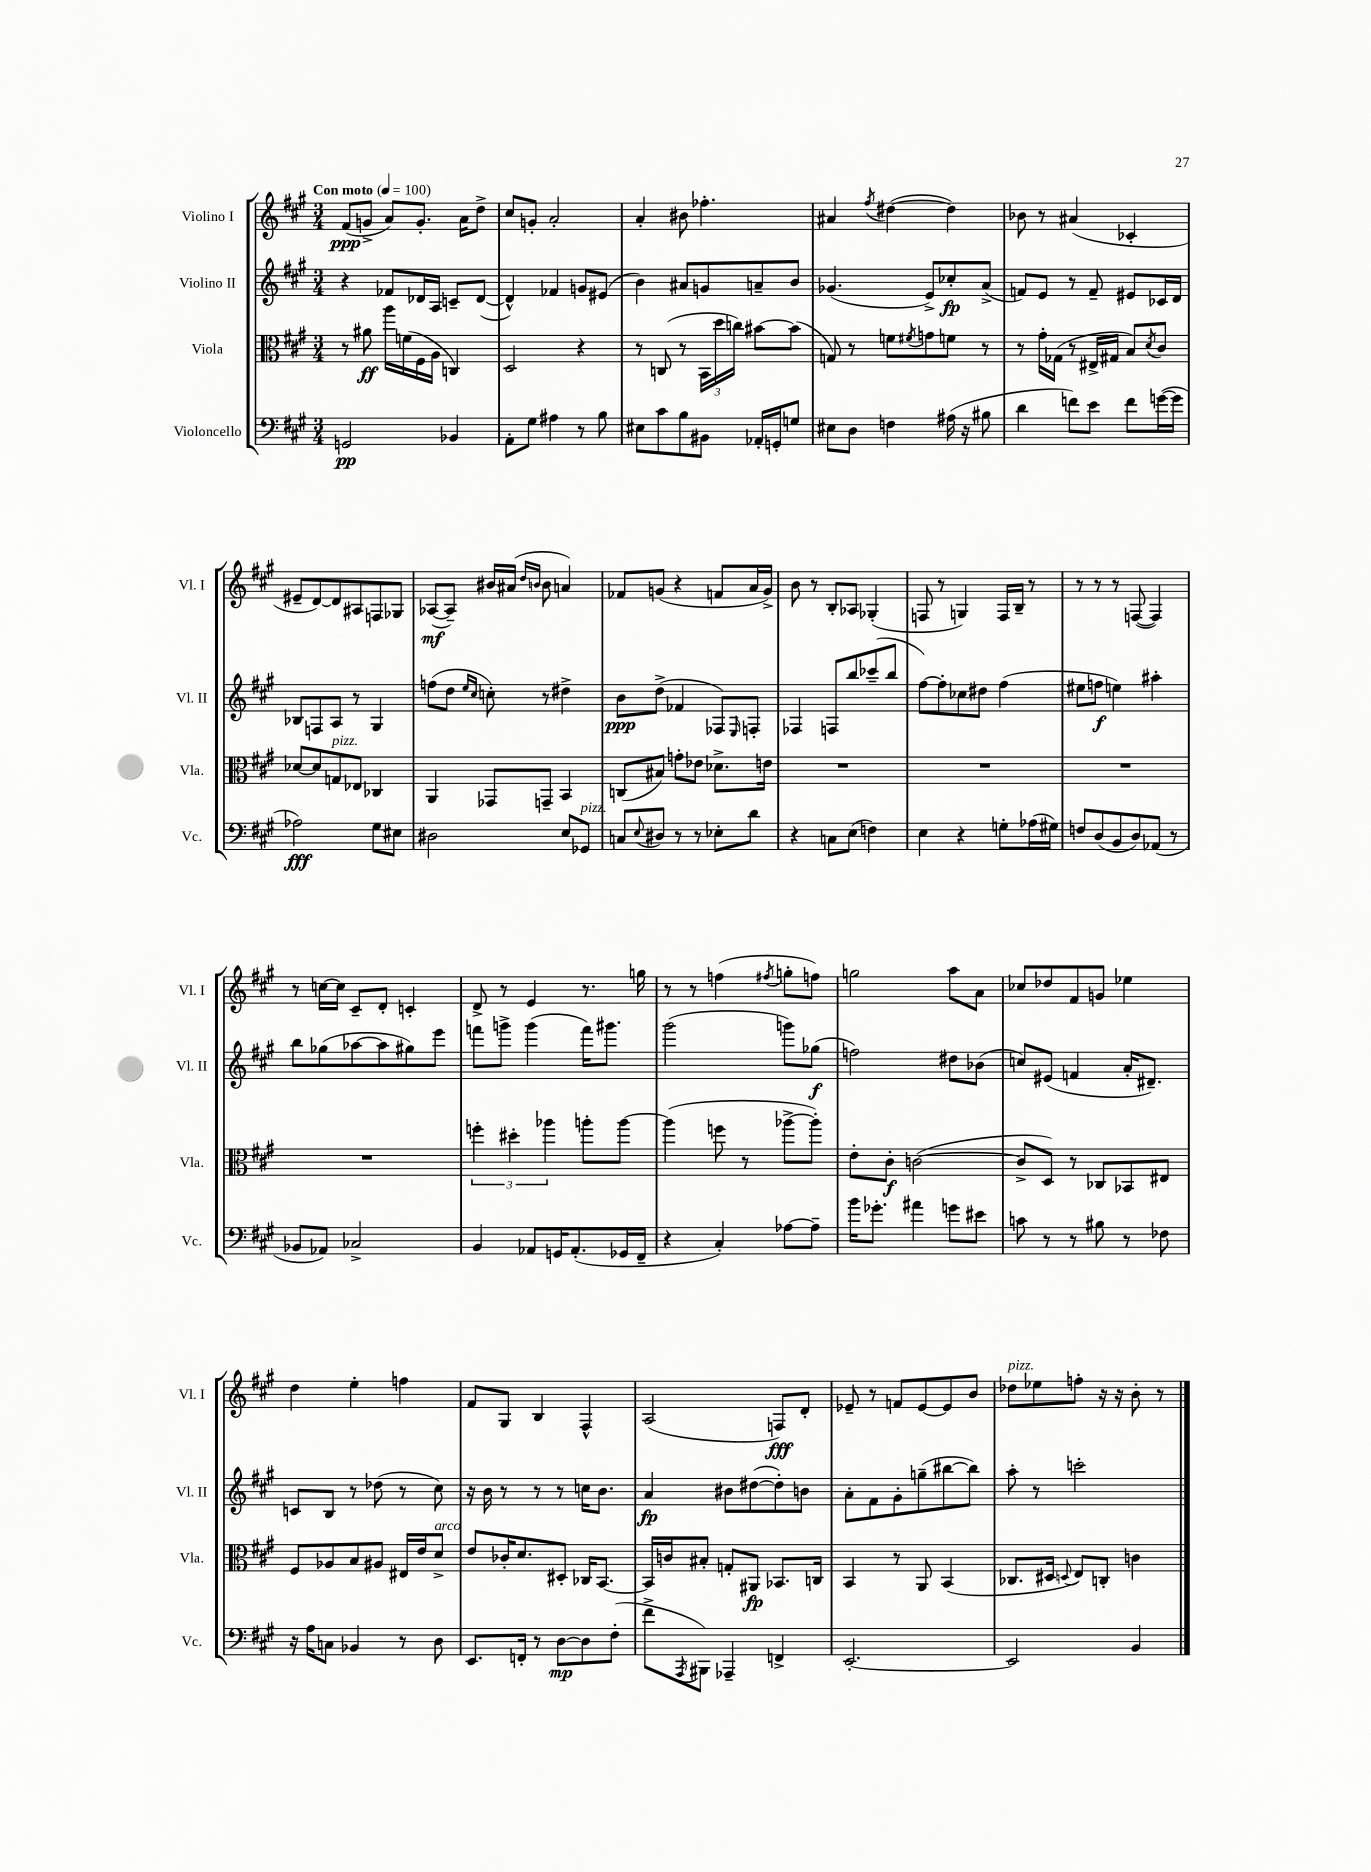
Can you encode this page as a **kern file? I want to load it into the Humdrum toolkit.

**kern	**kern	**kern	**kern
*staff4	*staff3	*staff2	*staff1
*clefF4	*clefC3	*clefG2	*clefG2
*k[f#c#g#]	*k[f#c#g#]	*k[f#c#g#]	*k[f#c#g#]
*M3/4	*M3/4	*M3/4	*M3/4
*MM100	*MM100	*MM100	*MM100
2GG	8r	4r	(8f#
.	8a#	.	8g^
.	16aa	8f-	8a)
.	(16f	.	.
.	16F#	16d-	8.g'
.	16A	16A	.
4BB-	4C)	8c~	.
.	.	.	16a
.	.	([8d-	8dd^
=	=	=	=
8AA'	2D	4d-^^])	8cc#
8G#	.	.	8g'
4A#	.	4f-	2a'
8r	4r	8g	.
8B	.	(8e#	.
=	=	=	=
8E#	8r	4b)	4a'
8c#	(8C	.	.
8B	8r	8a#	8b#
8BB#	24BB	8g	4.ff-'
.	24dd	.	.
.	24cc)	.	.
16AA-'	[8b#	8a~	.
16GG'	.	.	.
8G	(8b#]	8b	.
=	=	=	=
8E#	8G)	(4.g-	4a#
8D	8r	.	.
.	.	.	8qff#
4F	8f	.	([4dd#
.	8qf#	.	.
.	8g	8e^)	.
(16A#	8f	8cc-'	4dd#])
16r	.	.	.
8B#	8r	(8a^	.
=	=	=	=
4d	8r	8f)	8b-
.	16g#'	8e	8r
.	(16G-	.	.
8f)	8r	8r	(4a#
8e	16E#^	8f~	.
.	16G#	.	.
8f	8B)	8e#	4c-'
.	8qd	.	.
([16g	8c#	16c-	.
16g]	.	16d	.
=	=	=	=
2A-)	[8d-	8B-	8e#~
.	8d-]	8F	[8d)
.	8G	8A	8d]
.	8E-	8r	8A#
8G#	4C-	4G#	8F
8E#	.	.	8G-
=	=	=	=
2D#	4AA	(8ff	([8A-
.	.	8dd	8A-~])
.	.	16qqee	.
.	.	16qqcc#	.
.	8GG-	8cc')	16b#
.	.	.	(16a#
.	.	.	16qqdd
.	.	.	16qqb
.	8GG~	8r	8b
8E	4BB	4dd#^	4a)
8GG-	.	.	.
=	=	=	=
8C	(8C	8b	8f-
8qqE	.	.	.
8D#	8B#)	(8dd^	(8g
8r	8g'	4f-	4r
8r	8e-	.	.
8E-'	8.d-^	8F-)	8f
.	.	16qqE	.
8d	.	8F'	16a
.	16e	.	16g^)
=	=	=	=
4r	2.r	4F-	8b
.	.	.	8r
8C	.	8F	8B'
(8E	.	8bb	8A-
4F)	.	(8ccc-~	(4G-'
.	.	8bb	.
=	=	=	=
4E	2.r	[8ff#)	8F
.	.	8ff#']	8r
4r	.	8cc-	4G)
.	.	8dd#	.
8G'	.	(4ff#	16F
.	.	.	16B~
(16A-	.	.	8r
16G#)	.	.	.
=	=	=	=
8F	2.r	8ee#	8r
(8D	.	8ff	8r
8BB	.	4ee)	8r
8D)	.	.	([8F
(8AA-	.	4aa#'	4F])
8r	.	.	.
=	=	=	=
8BB-	2.r	8bb	8r
8AA-)	.	(8gg-	[16cc
.	.	.	16cc]
2C-^	.	[8aa-	8c#~
.	.	8aa-]	8d'
.	.	8gg#)	4c'
.	.	8eee	.
=	=	=	=
4BB	6ff'	8fff	8d^
.	.	8ggg^	8r
.	6dd#'	.	.
8AA-	.	(4ggg	4e
.	6aa-	.	.
16GG	.	.	.
(8.AA-'	.	.	.
.	8aa'	16fff)	8.r
.	.	8.ggg#	.
16GG-	[8aa	.	.
16FF#~	.	.	16gg
=	=	=	=
4r	(4aa]	(2ggg#	8r
.	.	.	8r
4C#')	8ff	.	(4ff
.	8r	.	.
.	.	.	8qff#
[8A-	[8aa-^	8ggg)	8gg'
8A-~]	8aa-'])	(8gg-	8ff)
=	=	=	=
16b	8e'	2ff)	2gg
8.g-'	.	.	.
.	8c#'	.	.
4a#	([2c	.	.
8g	.	8dd#	8aa
8e#	.	(8b-	8a
=	=	=	=
8c	8c^]	8cc)	8cc-
8r	8D)	(8e#	8dd-
8r	8r	4f	8f#
8B#	8C-	.	8g
8r	8BB-	16a'	4ee-
.	.	8.d#~)	.
8F-	8E#	.	.
=	=	=	=
16r	8F#	8c	4dd
16A	.	.	.
8C	8A-	8B	.
4BB-	8B	8r	4ee'
.	8A#	(8dd-	.
8r	16E#	8r	4ff
.	16e	.	.
8D	8d^	8cc#)	.
=	=	=	=
8.EE	8e	16r	8f#
.	.	16b	.
.	16c-'	8r	8G#
16FF'	8.d	.	.
8r	.	8r	4B
[8D	8D#'	8r	.
8D]	16C-	16cc	4F#^^
.	[8.BB	8.b	.
(8F#'	.	.	.
=	=	=	=
8f#^	16BB]	4a	(2A
.	16c	.	.
8qAAA	.	.	.
8BBB#)	8B#'	.	.
4AAA-~	8G'	8b#	.
.	8AA#	([8dd#	.
4FF^	8.BB-	8dd#'])	8F)
.	.	8b	8d'
.	16C	.	.
=	=	=	=
[2.EE'	4BB	8a'	8e-~
.	.	8f#	8r
.	8r	8g#'	8f
.	8AA	(8gg~	[8e-
.	(4BB	[8bb#	8e-]
.	.	8bb#])	8b
=	=	=	=
2EE]	8.C-	8aa'	8dd-
.	.	8r	8ee-
.	16D#	.	.
.	8qqD	.	.
.	8E)	2ccc'	8ff'
.	8C'	.	16r
.	.	.	16r
4BB	4c	.	8b'
.	.	.	8r
==	==	==	==
*-	*-	*-	*-
